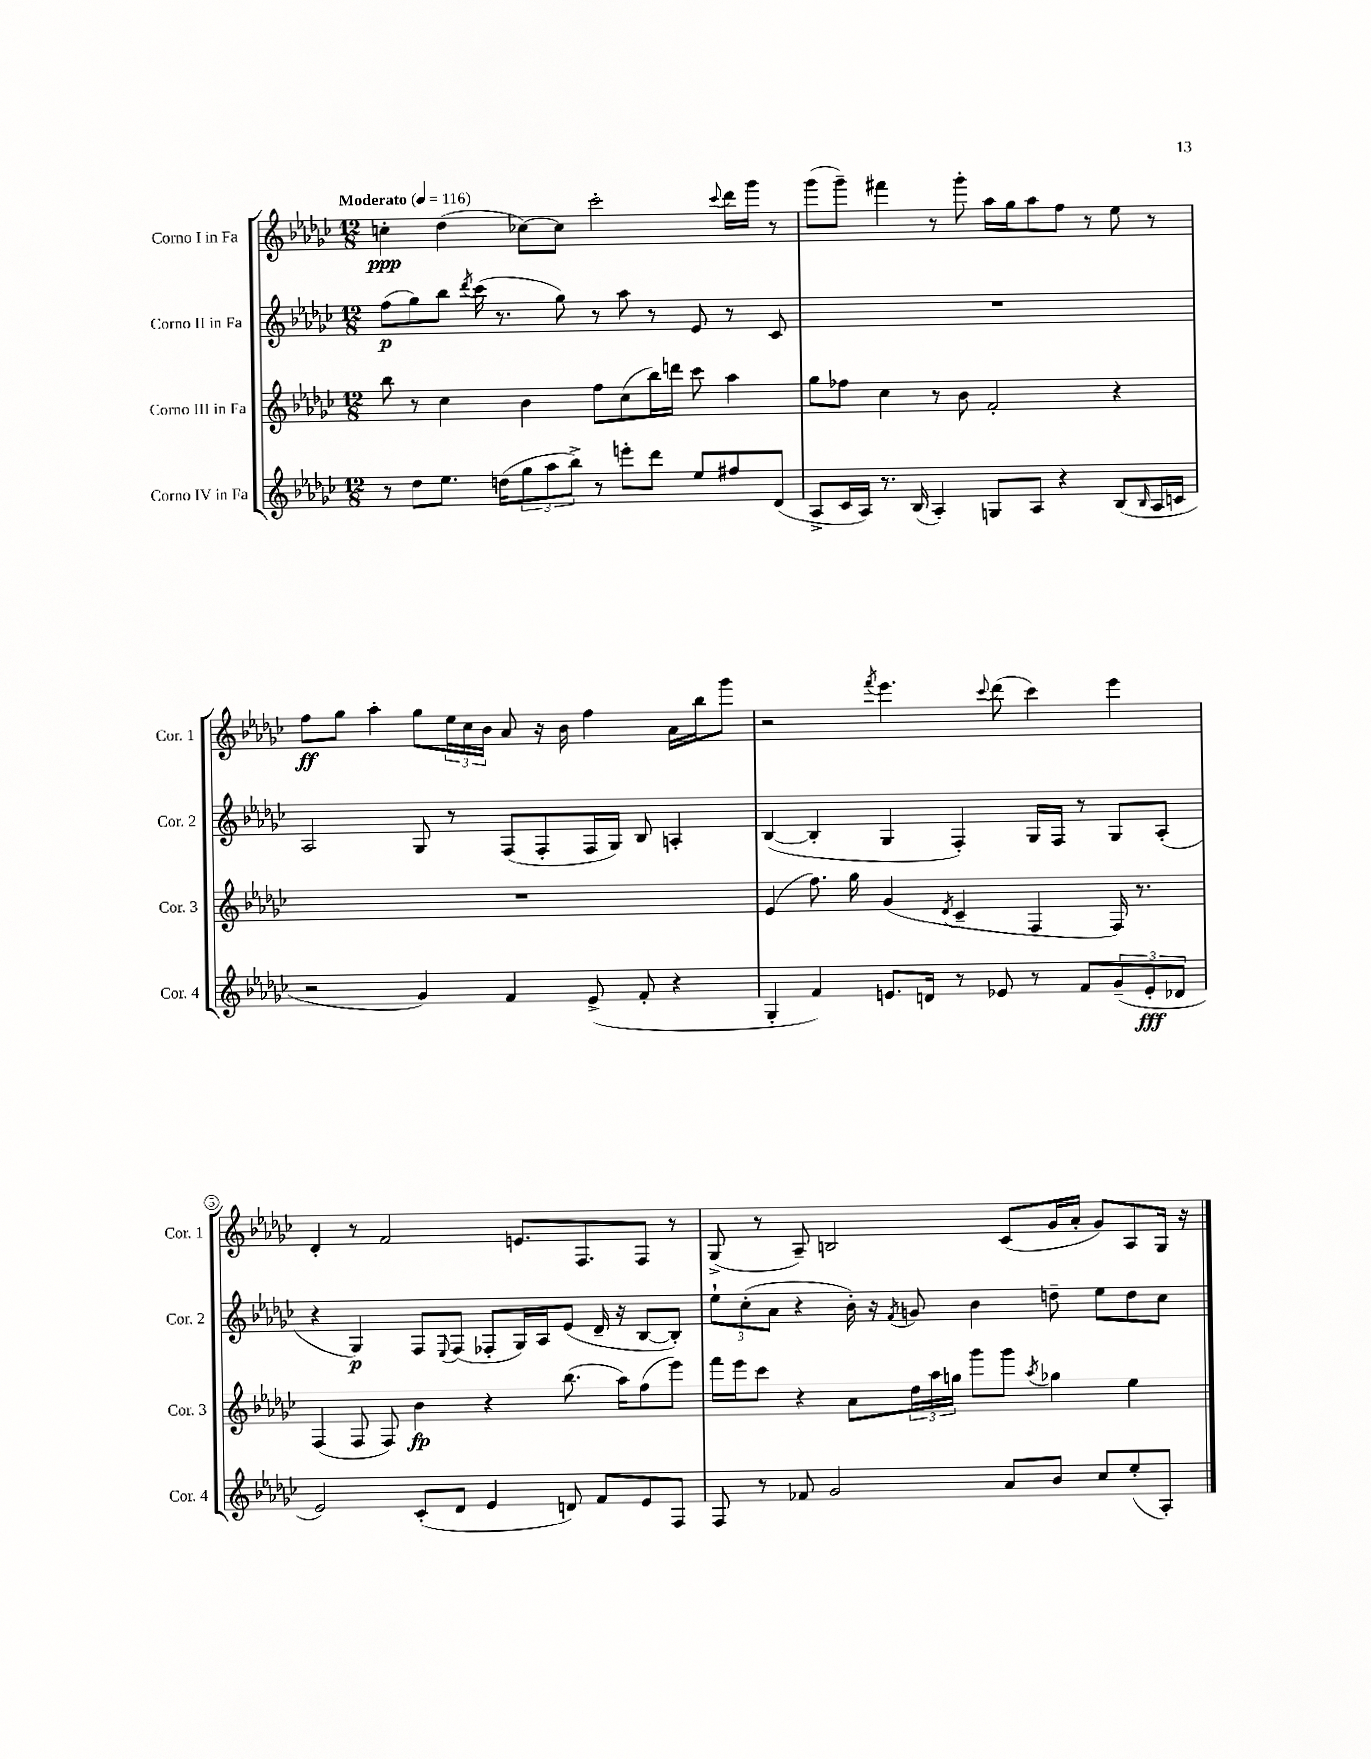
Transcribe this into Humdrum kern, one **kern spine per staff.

**kern	**dynam	**kern	**dynam	**kern	**dynam	**kern	**dynam
*part4	*part4	*part3	*part3	*part2	*part2	*part1	*part1
*staff4	*staff4	*staff3	*staff3	*staff2	*staff2	*staff1	*staff1
*I"Corno IV in Fa	*	*I"Corno III in Fa	*	*I"Corno II in Fa	*	*I"Corno I in Fa	*
*I'Cor. 4	*	*I'Cor. 3	*	*I'Cor. 2	*	*I'Cor. 1	*
*clefG2	*	*clefG2	*	*clefG2	*	*clefG2	*
*k[b-e-a-d-g-c-]	*	*k[b-e-a-d-g-c-]	*	*k[b-e-a-d-g-c-]	*	*k[b-e-a-d-g-c-]	*
*M12/8	*	*M12/8	*	*M12/8	*	*M12/8	*
*MM116	*	*MM116	*	*MM116	*	*MM116	*
=1	=1	=1	=1	=1	=1	=1	=1
!	!	!	!	!	!	!LO:TX:a:B:t=Moderato	!
8r	.	8bb-\	.	(8ff\L	p	4ccn'\	ppp
8dd-\L	.	8r	.	8gg-\)	.	.	.
8.ee-\J	.	4cc-\	.	8bb-\J	.	(4dd-\	.
.	.	.	.	8qddd-/	.	.	.
.	.	.	.	(16ccc-\	.	.	.
(16ddn\KL	.	.	.	8.r	.	.	.
12gg-\	.	4b-\	.	.	.	[8cc-X\L)	.
12aa-\	.	.	.	.	.	.	.
.	.	.	.	8gg-\)	.	8cc-\J]	.
12bb-^\J)	.	.	.	.	.	.	.
8r	.	8ff\L	.	8r	.	2ccc-'\	.
8eeen'\L	.	(8cc-\	.	8aa-\	.	.	.
8ddd-\J	.	16bb-\L)	.	8r	.	.	.
.	.	16dddn\JJ	.	.	.	.	.
8ee-/L	.	8ccc-\	.	8e-/	.	.	.
.	.	.	.	.	.	8qqccc-/	.
8ff#X/	.	4aa-\	.	8r	.	16ddd-\LL	.
.	.	.	.	.	.	16ggg-\JJ	.
(8d-/J	.	.	.	8c-/	.	8r	.
=2	=2	=2	=2	=2	=2	=2	=2
8A-^/L	.	8gg-\L	.	1.r	.	(8ggg-\L	.
16c-/L	.	8ff-X\J	.	.	.	8ggg-~\J)	.
16A-/JJ)	.	.	.	.	.	.	.
8.r	.	4cc-\	.	.	.	4fff#X\	.
(16B-/	.	.	.	.	.	.	.
4A-'/)	.	8r	.	.	.	8r	.
.	.	8b-\	.	.	.	8ggg-'\	.
8Gn/L	.	2f'/	.	.	.	16aa-\LL	.
.	.	.	.	.	.	16gg-\J	.
8A-/J	.	.	.	.	.	8aa-\	.
4r	.	.	.	.	.	8ff\J	.
.	.	.	.	.	.	8r	.
(8B-/L	.	4r	.	.	.	8ee-\	.
16qqB-/	.	.	.	.	.	.	.
16A-/L	.	.	.	.	.	8r	.
16cn/JJ	.	.	.	.	.	.	.
!!LO:LB:g=z
=3	=3	=3	=3	=3	=3	=3	=3
2r	.	1.r	.	2A-/	.	8ff\L	ff
.	.	.	.	.	.	8gg-\J	.
.	.	.	.	.	.	4aa-'\	.
4g-/)	.	.	.	8G-/	.	8gg-\L	.
.	.	.	.	8r	.	24ee-\L	.
.	.	.	.	.	.	24cc-\	.
.	.	.	.	.	.	24b-\JJ	.
4f/	.	.	.	(8F/L	.	8a-/	.
.	.	.	.	8F'/	.	16r	.
.	.	.	.	.	.	16b-\	.
(8e-^/	.	.	.	16F/L	.	4ff\	.
.	.	.	.	16G-/JJ)	.	.	.
8f'/	.	.	.	8B-/	.	.	.
4r	.	.	.	4An'/	.	16a-\LL	.
.	.	.	.	.	.	16bb-\J	.
.	.	.	.	.	.	8ggg-\J	.
=4	=4	=4	=4	=4	=4	=4	=4
4G-'/	.	(4e-/	.	([4B-/	.	2r	.
4f/)	.	8.ff\)	.	4B-'/]	.	.	.
.	.	16gg-\	.	.	.	.	.
.	.	.	.	.	.	8qfff/	.
8.en/L	.	(4g-/	.	4G-/	.	4.eee-\	.
16dn/Jk	.	.	.	.	.	.	.
.	.	8qd-/	.	.	.	.	.
8r	.	4c-~/	.	4F'/)	.	.	.
.	.	.	.	.	.	8qqccc-/	.
8e-X/	.	.	.	.	.	(8ddd-\	.
8r	.	4F/	.	16G-/LL	.	4ccc-\)	.
.	.	.	.	16F/JJ	.	.	.
8f/L	.	.	.	8r	.	.	.
(12g-~/	.	16F/)	.	8G-/L	.	4eee-\	.
.	.	8.r	.	.	.	.	.
12e-'/	fff	.	.	.	.	.	.
.	.	.	.	(8A-'/J	.	.	.
12d-X/J	.	.	.	.	.	.	.
!!LO:LB:g=z
=5	=5	=5	=5	=5	=5	=5	=5
2e-/)	.	(4F/	.	4r	.	4d-'/	.
.	.	8F/	.	4G-/)	p	8r	.
.	.	8F/)	.	.	.	2f/	.
(8c-'/L	.	4b-\	fp	8F/L	.	.	.
.	.	.	.	8qqE-/	.	.	.
8d-/J	.	.	.	(8F/J	.	.	.
4e-/	.	4r	.	8F-X'/L	.	.	.
.	.	.	.	16G-/L)	.	8.en/L	.
.	.	.	.	16A-/J	.	.	.
8dn/)	.	(8.bb-\	.	(8e-/J	.	.	.
.	.	.	.	.	.	8.F/	.
8f/L	.	.	.	16d-~/	.	.	.
.	.	16aa-\KL)	.	16r	.	.	.
8e-/	.	(8ff\	.	[8B-/L	.	8F/J	.
8F/J	.	8eee-\J)	.	8B-'/J])	.	8r	.
=6	=6	=6	=6	=6	=6	=6	=6
8F/	.	16fff\LL	.	12ee-`\L	.	(8G-^/	.
.	.	16eee-\J	.	.	.	.	.
.	.	.	.	(12cc-'\	.	.	.
8r	.	8ccc-\J	.	.	.	8r	.
.	.	.	.	12a-\J	.	.	.
8f-X/	.	4r	.	4r	.	8A-~/)	.
2g-/	.	.	.	.	.	2Bn/	.
.	.	8a-\L	.	16b-'\)	.	.	.
.	.	.	.	16r	.	.	.
.	.	.	.	8qf/	.	.	.
.	.	24dd-\L	.	8gn/	.	.	.
.	.	24aa-\	.	.	.	.	.
.	.	24ggn\JJ	.	.	.	.	.
.	.	8ggg-\L	.	4b-\	.	.	.
8a-/L	.	8ggg-\J	.	.	.	(8c-/L	.
.	.	8qaa-/	.	.	.	.	.
8b-/J	.	4gg-X\	.	8ddn~\	.	16g-/L	.
.	.	.	.	.	.	16a-'/JJ	.
8cc-/L	.	.	.	8ee-\L	.	8g-/L)	.
(8ee-'/	.	4ee-\	.	8dd\	.	8A-/	.
8A-'/J)	.	.	.	8cc-\J	.	16G-/Jk	.
.	.	.	.	.	.	16r	.
==	==	==	==	==	==	==	==
*-	*-	*-	*-	*-	*-	*-	*-
